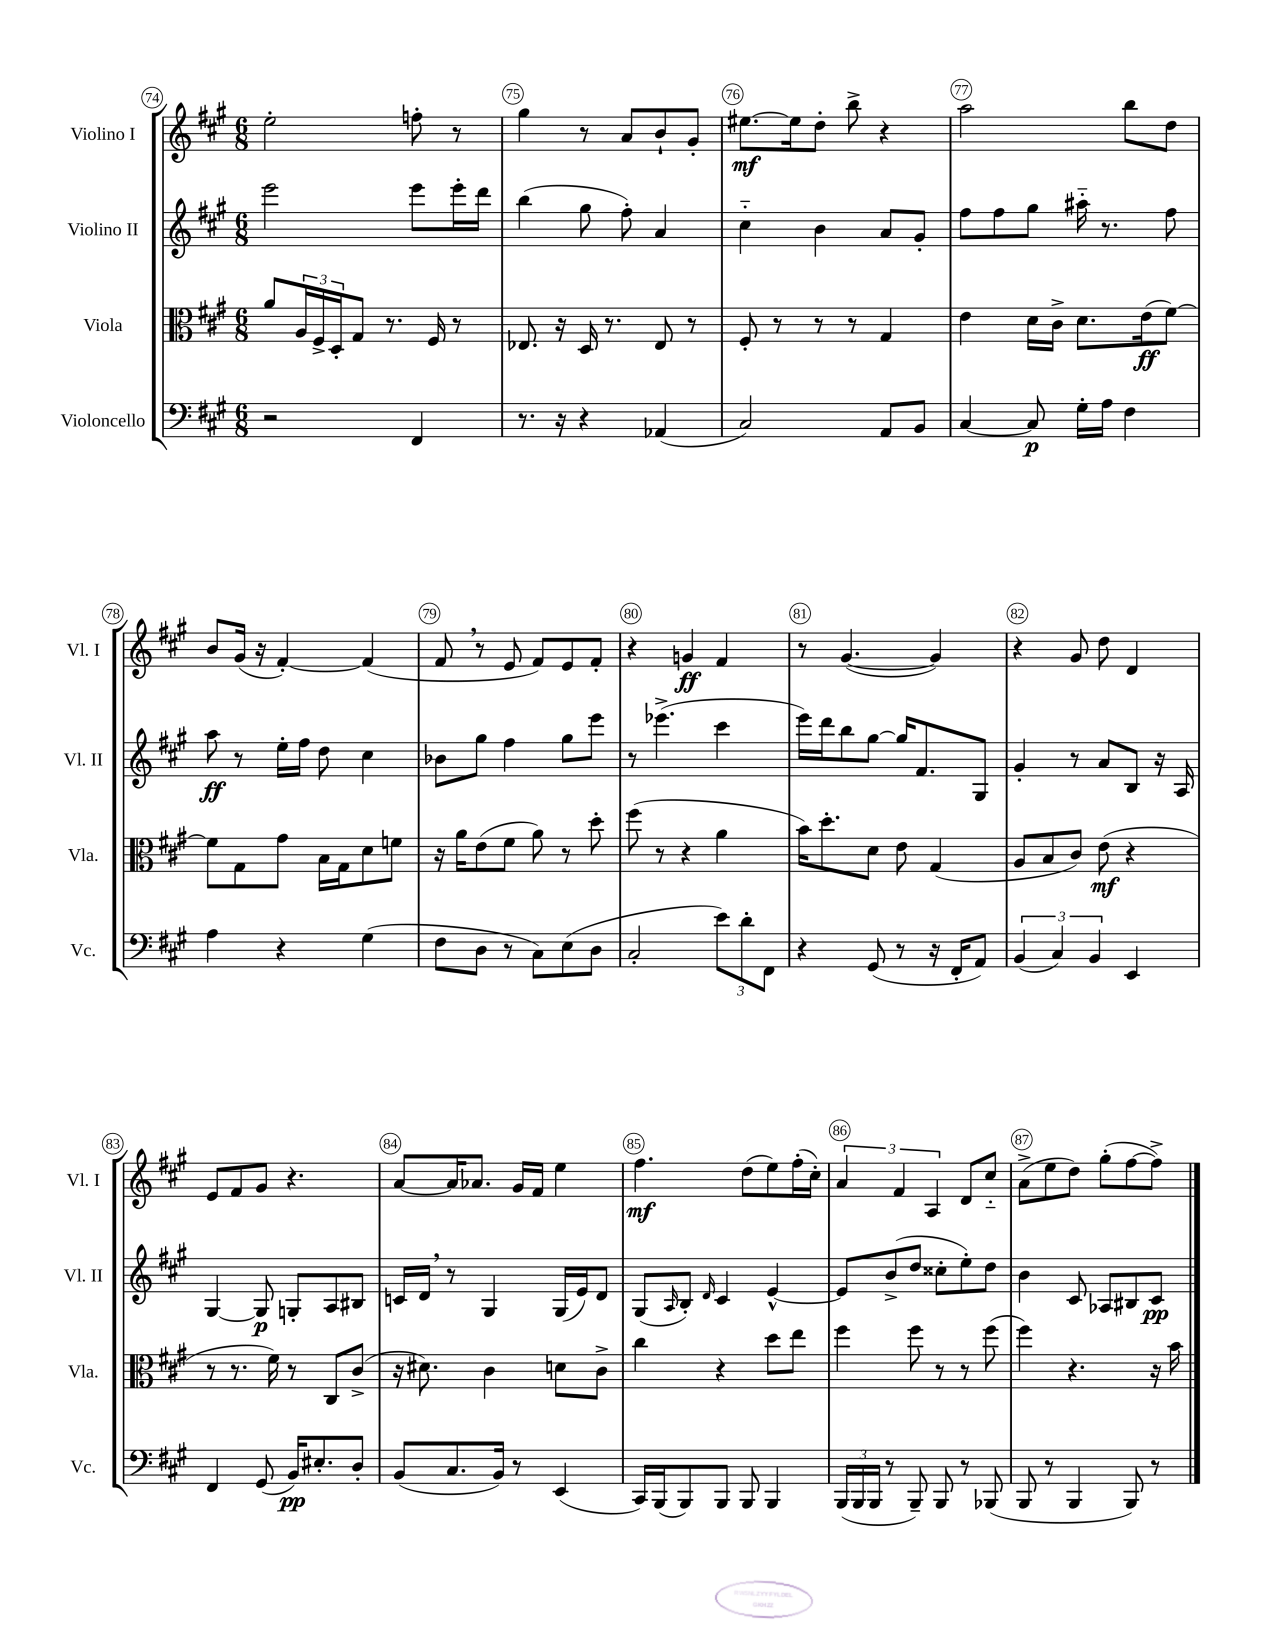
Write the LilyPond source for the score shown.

<<
\new StaffGroup <<
\new Staff = "s0" \with { instrumentName = "Violino I" shortInstrumentName = "Vl. I" } {
    \clef treble \key a \major \numericTimeSignature \time 6/8
    e''2-. f''8-. r8 |
    gis''4 r8 a'8 b'8-! gis'8-. |
    eis''8.~\mf eis''16 d''8-. b''8-> r4 |
    a''2 b''8 d''8 |
    b'8 gis'16( r16 fis'4~-.) fis'4( |
    fis'8 \breathe r8 e'8 fis'8) e'8 fis'8-. |
    r4 g'4\ff fis'4 |
    r8 gis'4.~( gis'4) |
    r4 gis'8 d''8 d'4 |
    e'8 fis'8 gis'8 r4. |
    a'8~ a'16 aes'8. gis'16 fis'16 e''4 |
    fis''4.\mf d''8( e''8) fis''16-.( cis''16-.) |
    \tuplet 3/2 { a'4 fis'4 a4 } d'8 cis''8-_ |
    a'8->( e''8 d''8) gis''8-.( fis''8~ fis''8->) \bar "|." |
}
\new Staff = "s1" \with { instrumentName = "Violino II" shortInstrumentName = "Vl. II" } {
    \clef treble \key a \major \numericTimeSignature \time 6/8
    e'''2 e'''8 e'''16-. d'''16 |
    b''4( gis''8 fis''8-.) a'4 |
    cis''4-_ b'4 a'8 gis'8-. |
    fis''8 fis''8 gis''8 ais''16-_ r8. fis''8 |
    a''8\ff r8 e''16-. fis''16 d''8 cis''4 |
    bes'8 gis''8 fis''4 gis''8 e'''8 |
    r8 ees'''4.->( cis'''4 |
    e'''16) d'''16 b''8 gis''8~ gis''16 fis'8. gis8 |
    gis'4-. r8 a'8 b8 r16 a16 |
    gis4~ gis8\p g8-. a8 bis8 |
    c'16 d'16 \breathe r8 gis4 gis16( e'16) d'8 |
    gis8( \grace { a16 } b8-.) \grace { d'16 } cis'4 e'4~-^ |
    e'8 b'8->( d''8 cisis''8-. e''8-.) d''8 |
    b'4 cis'8 aes8 bis8 cis'8\pp \bar "|." |
}
\new Staff = "s2" \with { instrumentName = "Viola" shortInstrumentName = "Vla." } {
    \clef alto \key a \major \numericTimeSignature \time 6/8
    a'8 \tuplet 3/2 { a16 fis16-> d16-. } gis8 r8. fis16 r8 |
    ees8. r16 d16 r8. ees8 r8 |
    fis8-. r8 r8 r8 gis4 |
    e'4 d'16 cis'16-> d'8. e'16\ff( fis'8~) |
    fis'8 gis8 gis'8 b16 gis16 d'8 f'8 |
    r16 a'16 e'8( fis'8 a'8) r8 d''8-. |
    fis''8( r8 r4 a'4 |
    b'16) d''8.-. d'8 e'8 gis4( |
    a8 b8 cis'8) e'8\mf( r4 |
    r8 r8. fis'16) r8 cis8 cis'8->( |
    r16 dis'8.) cis'4 d'8 cis'8-> |
    cis''4 r4 d''8 e''8 |
    fis''4 fis''8 r8 r8 fis''8( |
    fis''4) r4. r16 b'16 \bar "|." |
}
\new Staff = "s3" \with { instrumentName = "Violoncello" shortInstrumentName = "Vc." } {
    \clef bass \key a \major \numericTimeSignature \time 6/8
    r2 fis,4 |
    r8. r16 r4 aes,4( |
    cis2) a,8 b,8 |
    cis4~ cis8\p gis16-. a16 fis4 |
    a4 r4 gis4( |
    fis8 d8 r8 cis8) e8( d8 |
    cis2-. \tuplet 3/2 { e'8) d'8-. fis,8 } |
    r4 gis,8( r8 r16 fis,16-. a,8) |
    \tuplet 3/2 { b,4( cis4) b,4 } e,4 |
    fis,4 gis,8( b,16\pp) eis8.-. d8-. |
    b,8( cis8. b,16) r8 e,4( |
    cis,16) b,,16( b,,8) b,,8 b,,8 b,,4 |
    \tuplet 3/2 { b,,16( b,,16 b,,16 } r8 b,,8--) b,,8 r8 bes,,8( |
    b,,8 r8 b,,4 b,,8) r8 \bar "|." |
}
>>
>>
\layout { \context { \Score currentBarNumber = #74 \override BarNumber.break-visibility = ##(#f #t #t) barNumberVisibility = #all-bar-numbers-visible \override BarNumber.stencil = #(make-stencil-circler 0.1 0.3 ly:text-interface::print) } }
